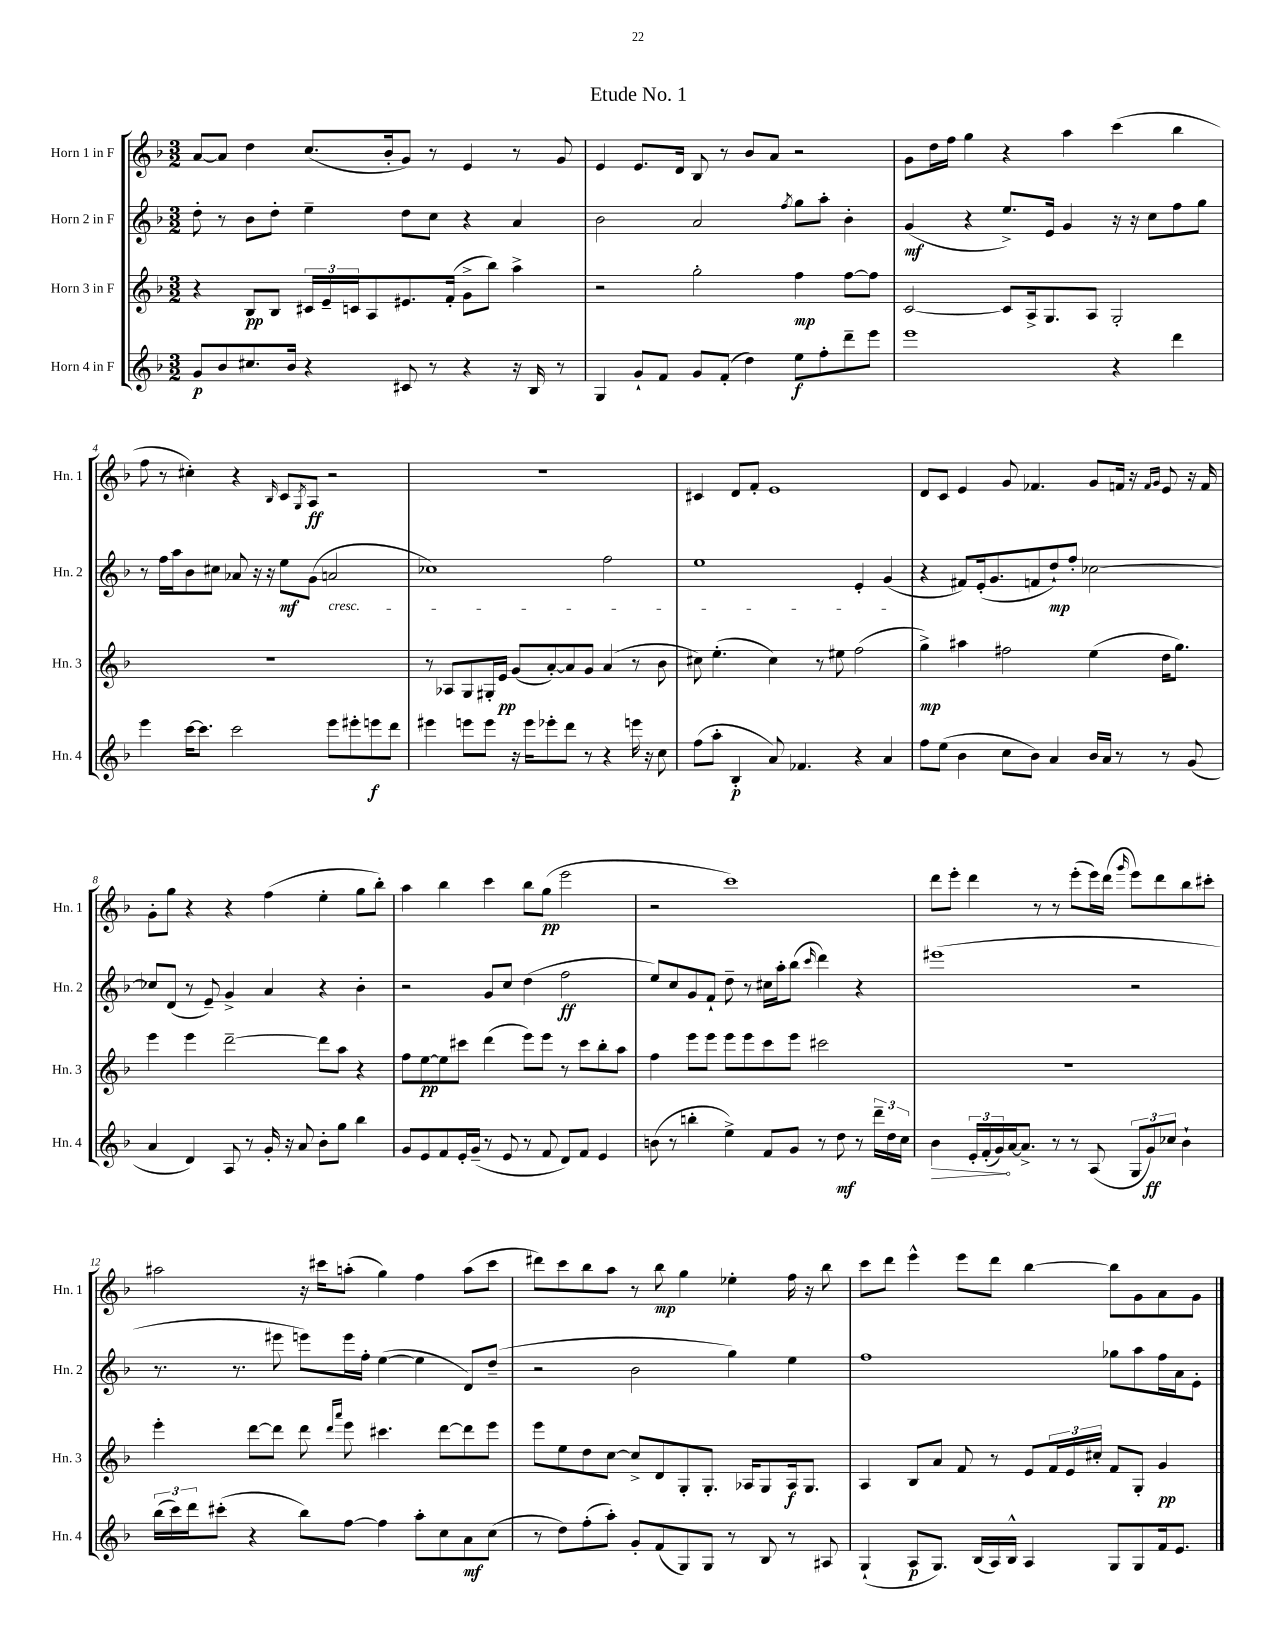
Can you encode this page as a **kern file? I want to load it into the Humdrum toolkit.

**kern	**kern	**kern	**kern
*staff4	*staff3	*staff2	*staff1
*clefG2	*clefG2	*clefG2	*clefG2
*k[b-]	*k[b-]	*k[b-]	*k[b-]
*M3/2	*M3/2	*M3/2	*M3/2
8g	4r	8dd'	[8a
8b-	.	8r	8a]
8.cc#	8B-	8b-	4dd
.	8B-	8dd'	.
16b-	.	.	.
4r	24c#	4ee~	(8.cc
.	24e~	.	.
.	24c	.	.
.	8A	.	.
.	.	.	16b-'
8c#	8.e#	8dd	8g)
8r	.	8cc	8r
.	(16f'	.	.
4r	8g^	4r	4e
.	8bb-)	.	.
16r	4aa^	4a	8r
16B-	.	.	.
8r	.	.	8g
=	=	=	=
4G	2r	2b-	4e
8g`	.	.	8.e
8f	.	.	.
.	.	.	16d
8g	2gg'	2a	8B-
(8f'	.	.	8r
4dd)	.	.	8b-
.	.	.	8a
.	.	8qff	.
8ee	4ff	8gg	2r
8ff'	.	8aa'	.
8ddd~	[8ff	4b-'	.
8eee	8ff]	.	.
=	=	=	=
1eee	[2c	(4g	8g
.	.	.	16dd
.	.	.	16ff
.	.	4r	4gg
.	8c]	8.ee^)	4r
.	16A^	.	.
.	8.G	16e	.
.	.	4g	4aa
.	8A	.	.
4r	2G'	16r	(4ccc
.	.	16r	.
.	.	8cc	.
4ddd	.	8ff	4bb-
.	.	8gg	.
=	=	=	=
4eee	1.r	8r	8ff
.	.	16ff	8r
.	.	16aa	.
[16ccc	.	8b-	4cc#')
8.ccc]	.	.	.
.	.	8cc#	.
2ccc	.	8a-	4r
.	.	16r	.
.	.	16r	.
.	.	.	16qqB-
.	.	8ee	8c
.	.	.	8qG
.	.	(8g	8A
8eee	.	2a	2r
8eee#'	.	.	.
8eee	.	.	.
8ddd	.	.	.
=	=	=	=
4eee#	8r	1cc-)	1.r
.	8A-	.	.
8eee	8G	.	.
8eee	16G#'	.	.
.	16e	.	.
16r	(8g	.	.
16eee	.	.	.
8eee-'	[8a')	.	.
8ddd	8a]	.	.
8r	8g	.	.
4r	(4a	2ff	.
16eee	8r	.	.
16r	.	.	.
8cc	8b-	.	.
=	=	=	=
(8ff	8cc#)	1ee	4c#
8aa'	(4.ee'	.	.
4B-'	.	.	8d
.	.	.	8f'
8a)	4cc#)	.	1e
4.f-	.	.	.
.	8r	.	.
.	8ee#	.	.
4r	(2ff	4e'	.
4a	.	(4g	.
=	=	=	=
8ff	4gg^)	4r	8d
(8ee	.	.	8c
4b-	4aa#	8f#)	4e
.	.	(16e'	.
.	.	8.g	.
8cc	2ff#	.	8g
8b-)	.	8f	4.f-
4a	.	8dd`)	.
.	.	8ff'	.
16b-	(4ee	[2cc-	8g
16a	.	.	.
8r	.	.	16f
.	.	.	16r
.	.	.	16qqf
.	.	.	16qqg
8r	16dd	.	8e
.	8.gg)	.	.
(8g	.	.	16r
.	.	.	16f
=	=	=	=
4a	4eee	8cc-]	8g'
.	.	(8d	8gg
4d)	4eee	8r	4r
.	.	8e~)	.
8A	[2ddd~	4g^	4r
8r	.	.	.
16g'	.	4a	(4ff
16r	.	.	.
8a	.	.	.
8b-'	8ddd]	4r	4ee'
8gg	8aa	.	.
4bb-	4r	4b-'	8gg
.	.	.	8bb-')
=	=	=	=
8g	8ff	2r	4aa
8e	[8ee	.	.
8f	8ee]	.	4bb-
16e'	8ccc#	.	.
(16g~	.	.	.
8r	(4ddd	8g	4ccc
8e	.	8cc	.
8r	8eee)	(4dd	8bb-
8f	8eee	.	(8gg
8d)	8r	2ff	2eee
8f	8ccc#	.	.
4e	8bb-'	.	.
.	8aa	.	.
=	=	=	=
(8b	4ff	8ee)	2r
8r	.	8cc	.
4bb'	8eee	8g	.
.	8eee	8f`	.
4ee^)	8eee	8dd~	1ccc)
.	8eee	8r	.
8f	8ccc	16cc#	.
.	.	16aa'	.
8g	8eee	(8bb-	.
.	.	16qqccc	.
8r	2ccc#	4ddd)	.
8dd	.	.	.
8r	.	4r	.
24ddd~	.	.	.
24dd	.	.	.
24cc	.	.	.
=	=	=	=
4b-	1.r	(1eee#	8ddd
.	.	.	8eee'
24e'	.	.	4ddd
(24f'	.	.	.
24g)	.	.	.
[16a	.	.	.
8.a^]	.	.	.
.	.	.	8r
8r	.	.	8r
8r	.	.	(8eee'
(8A	.	.	16eee)
.	.	.	(16ddd
.	.	.	16qqggg
12G	.	2r	8eee)
12g)	.	.	.
.	.	.	8ddd
12cc-	.	.	.
4b-`	.	.	8bb-
.	.	.	8ccc#'
=	=	=	=
(24bb-	4eee'	8.r	2aa#
24ccc)	.	.	.
24ddd	.	.	.
(8ccc#'	.	.	.
.	.	8.r	.
4r	[8ddd	.	.
.	8ddd]	8eee#	.
8bb-)	8ddd	8eee)	16r
.	.	.	16ccc#
.	16qqddd	.	.
.	16qqaaa	.	.
[8ff	8eee	16eee	(8aa'
.	.	16ff'	.
4ff]	4.ccc#	([4ee	4gg)
8aa'	.	4ee]	4ff
8cc	[8ddd	.	.
8a	8ddd]	8d)	(8aa
(8cc	8eee	(8dd~	8ccc#
=	=	=	=
8r	8eee	2r	8ddd#)
8dd)	8ee	.	8ccc
(8ff'	8dd	.	8bb-
8aa')	[8cc	.	8aa
8g'	8cc^]	2b-	8r
(8f	8d	.	8bb-
8G)	8G'	.	4gg
8G	8.G'	.	.
8r	.	4gg)	4ee-'
.	16A-	.	.
8B-	8G	.	.
8r	16A-	4ee	16ff
.	8.G	.	16r
8A#	.	.	8bb-
=	=	=	=
(4G`	4A	1ff	8ccc
.	.	.	8ddd
8A	8B-	.	4eee^^
8.G)	8a	.	.
.	8f	.	8eee
(16B-	.	.	.
16A)	8r	.	8ddd
16B-^^	.	.	.
4A	8e	.	[4bb-
.	24f	.	.
.	24e	.	.
.	24cc#'	.	.
8G	8f	8gg-	8bb-]
8G	8G'	8aa	8g
16f	4g	16ff	8a
8.e	.	16a	.
.	.	8e'	8g
==	==	==	==
*-	*-	*-	*-
